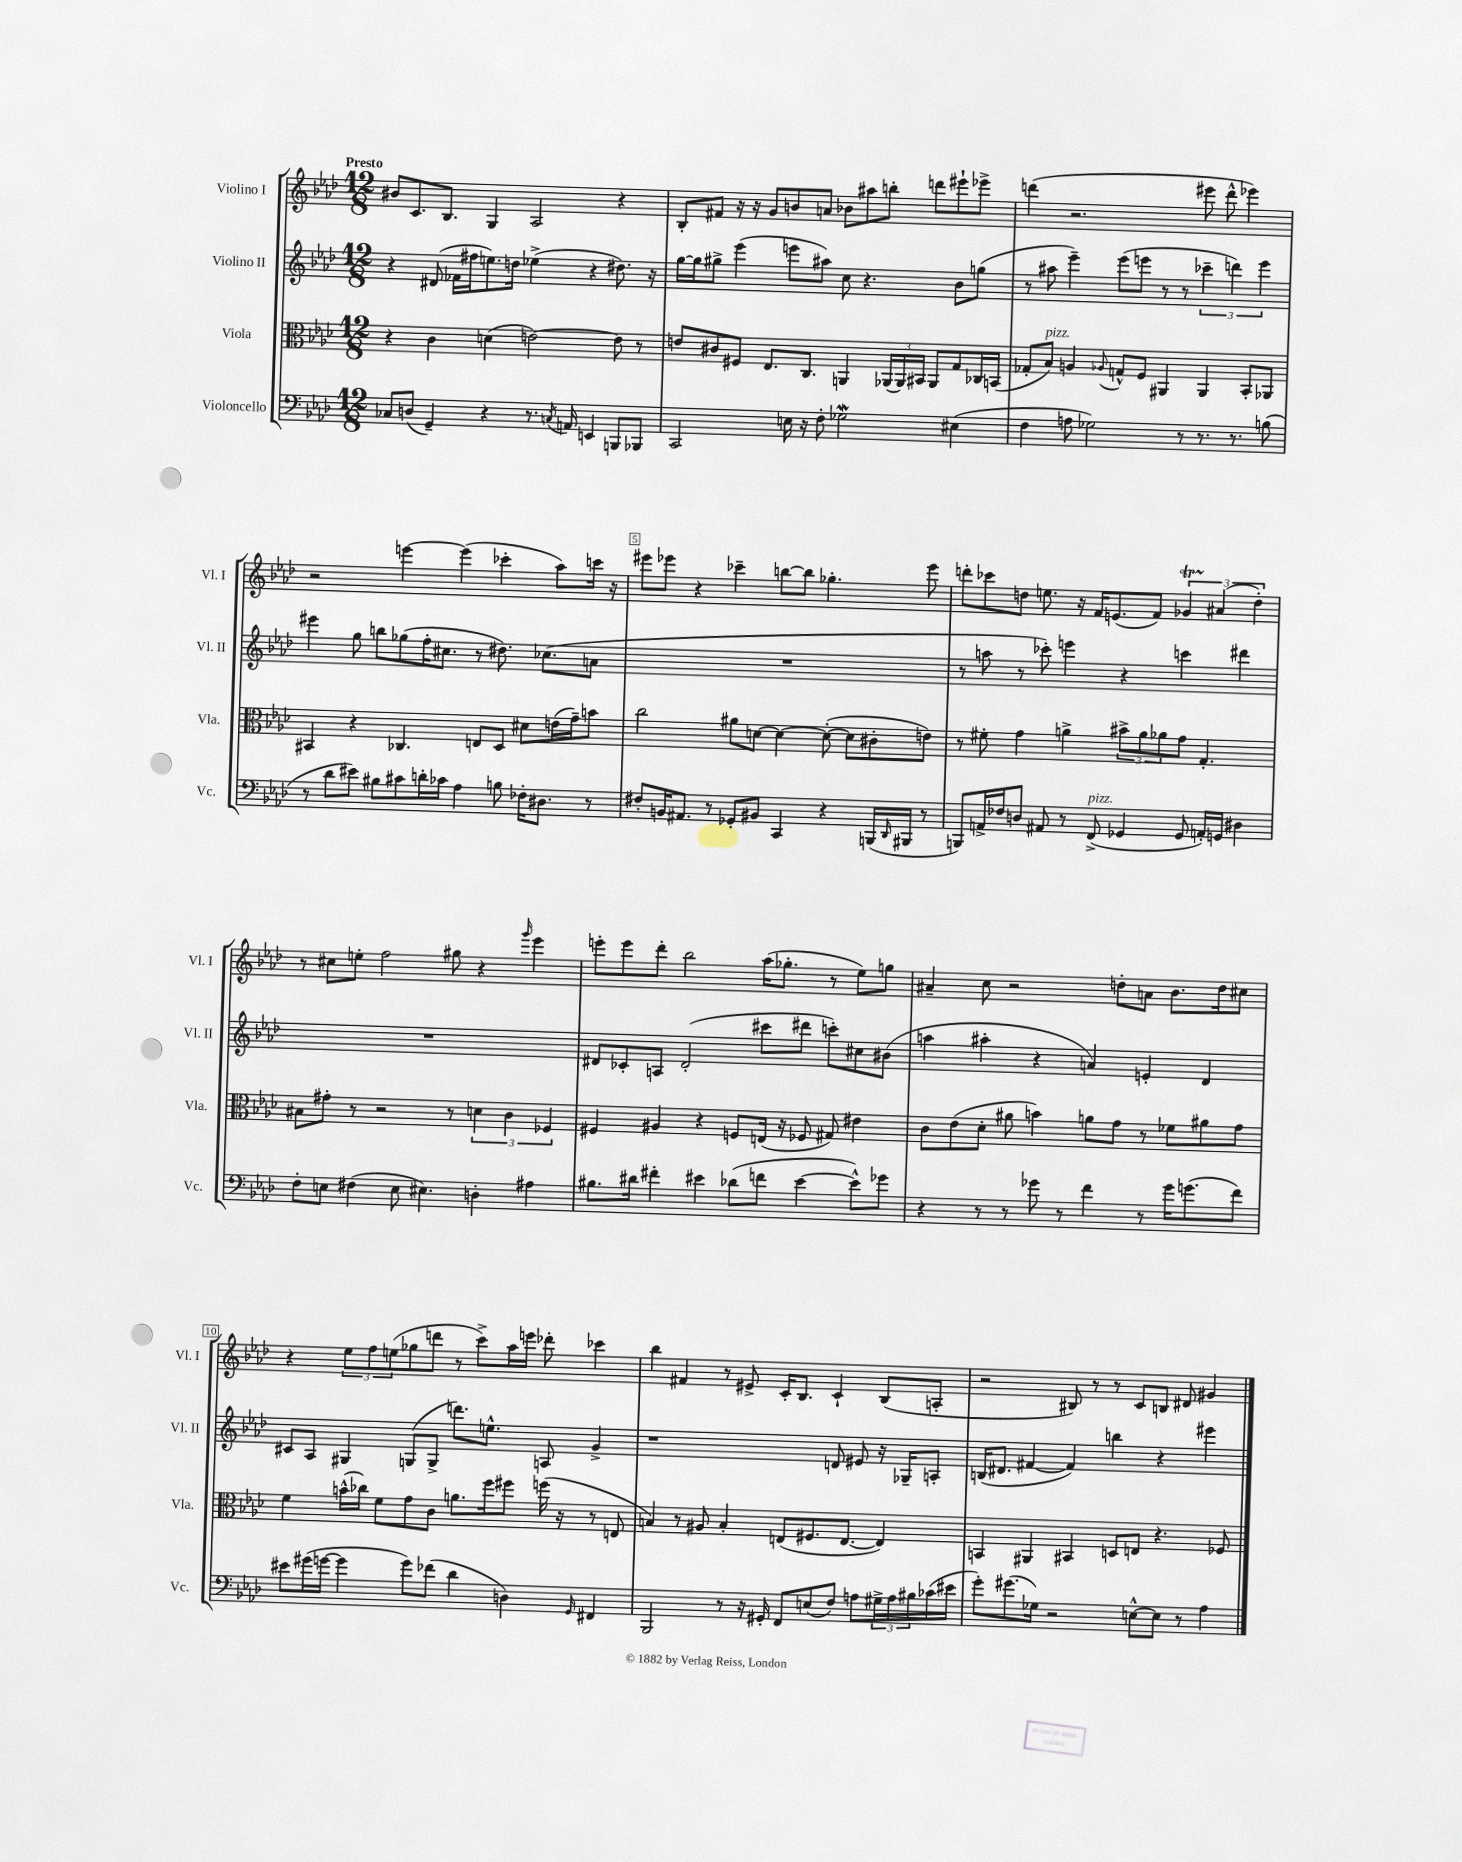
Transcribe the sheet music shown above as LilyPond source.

<<
\new StaffGroup <<
\new Staff = "s0" \with { instrumentName = "Violino I" shortInstrumentName = "Vl. I" } {
    \clef treble \key aes \major \numericTimeSignature \time 12/8 \tempo "Presto"
    bis'8 c'8. bes8. g4 aes2 r4 |
    bes8-. fis'8 r16 r16 g'8 b'8 a'8 bes'8 ais''8 b''8-. d'''8 eis'''8-! ees'''8-> |
    d'''4( r2. eis'''8 d'''8-^ ees'''4) |
    r2 e'''4~ e'''4( ces'''4-. aes''8) c'''16 r16 |
    eis'''8 ees'''8 r4 ces'''4-- b''8~ b''8 ges''4.-. ees'''8 |
    d'''8-. ces'''8 d''8 e''8. r16 f'16 e'8.( f'8) \tuplet 3/2 { ges'4\startTrillSpan ais'4\stopTrillSpan( d''4-.) } |
    r8 cis''8 e''8-. f''2 gis''8 r4 \grace { g'''16 } ees'''4 |
    e'''8-. e'''8 des'''8-. bes''2 aes''16( ges''8.-. r8 ees''8) g''8 |
    ais'4-- c''8 r2 d''8-. a'8 bes'8. d''16 cis''8 |
    r4 \tuplet 3/2 { ees''8 f''8 e''8( } ges''8 d'''8 r8 c'''8->) aes''16 e'''16 des'''8-. ces'''4 |
    bes''4 fis'4 r8 eis'8-> c'16-. bes8. c'4-! bes8( a8-. |
    r2 bis8) r8 r8 c'8 b8 dis'8 gis'4 \bar "|." |
}
\new Staff = "s1" \with { instrumentName = "Violino II" shortInstrumentName = "Vl. II" } {
    \clef treble \key aes \major \numericTimeSignature \time 12/8
    r4 dis'8( fes'16 fis''16 e''8.) d''16 ees''4->( r4 dis''8.) r16 |
    g''16~ g''16 gis''8-> ees'''4( e'''8 ais''8) c''8 r4. bes'8 g''8( |
    r8 ais''8 ees'''4--) ees'''8( e'''8 r8 r8 \tuplet 3/2 { ces'''4-- d'''4) e'''4 } |
    eis'''4 g''8 b''8 ges''8( f''16-. cis''8. r8 dis''8.) ces''8.( a'8 |
    R1. |
    r8 a''8 r8 ces'''8-.) e'''4 r4 c'''4 dis'''4 |
    R1. |
    dis'8 ces'8-. a8 dis'2-.( cis'''8 dis'''8 c'''8-.) cis''8 bis'8( |
    a''4 ais''4-. r4 a'4) e'4-. des'4 |
    cis'8 aes8 gis4 g8( g8-> d'''8.) e''8.-^ a8 g'4-> |
    r1 d'8 eis'8 r16 ges16-- a8-. |
    b16( dis'8. fis'4~ fis'4) b''4 r4 eis'''4 \bar "|." |
}
\new Staff = "s2" \with { instrumentName = "Viola" shortInstrumentName = "Vla." } {
    \clef alto \key aes \major \numericTimeSignature \time 12/8
    r4 c'4 d'4( e'2~) e'8 r8 |
    e'8 cis'8 fis8 ees8. c8. a,4 \tuplet 3/2 { aes,16( aes,16) bis,16 } aes,8 g8 ces16 b,16( |
    ges8-. bes8^\markup { \italic "pizz." }) a4 \appoggiatura { aes8 } g8-^ f8 ais,4 ais,4 bes,8-. aes,8 |
    bis,4 r4 ces4. e8 des8 dis'8 e'16( g'16--) b'8 |
    c''2 ais'8 d'8~ d'4~ d'8~-.( d'8 cis'8-. e'8) |
    r8 fis'8-. g'4 a'4-> \tuplet 3/2 { bis'8-> a'8 aes'8 } g'8 g4.-. |
    bis8 gis'8-. r8 r2 r8 \tuplet 3/2 { d'4 c'4 fes4 } |
    fis4 ais4 r4 f8 e16( r16 fes8 gis8) eis'4 |
    c'8 ees'8( des'8-. ais'8 b'4) a'8 g'8 r8 fes'8 ais'8 g'8 |
    f'4 b'16-^( ces''16) f'8 g'8 c'8 a'8. f''16 fis''8 f''16( r16 r8 e8 |
    b4) r8 ais8 b4-. e8( fis8. e8.~ e4) |
    b,4 ais,4 bis,4 d8 e8 r4. fes8 \bar "|." |
}
\new Staff = "s3" \with { instrumentName = "Violoncello" shortInstrumentName = "Vc." } {
    \clef bass \key aes \major \numericTimeSignature \time 12/8
    ces8 d8( g,4--) r4 r8. \acciaccatura { c8 } a,16 e,4 b,,8 bes,,8 |
    c,2 e16 r16 f8-. ges2\mordent eis4( |
    f4 a8 ges2) r8 r8. r8. b8( |
    r8 des'8 eis'8) bis8 cis'8 d'16-. ces'16 aes4 b8 fes16-. dis8. r8 |
    fis8-. b,16 ais,8. r8 ges,8-. bis,8 c,4 r4 b,,16( \grace { des,16 } bis,,16 r8 |
    b,,8) a,16-> fes16 d8 ais,8 r8 f,8->^\markup { \italic "pizz." }( ges,4 ges,8 a,16-.) g,16 dis4 |
    f8-. e8 fis4( e8 eis4.) d4-. ais4 |
    bis8. dis'16 fis'4-. eis'4 des'8( f'8 eis'4~ eis'8-^) ges'8 |
    r4 r8 r8 ges'8 r8 f'4 r8 ges'16 g'8.( f'8) |
    eis'8 gis'16( g'16~ g'4 g'8) fes'8( des'4 d4) \grace { g,16 } fis,4 |
    bes,,2 r8 r16 gis,16-. f,8 e8( f8) a8 \tuplet 3/2 { gis16-> a16 bis16 } ces'16( eis'16 |
    g'8-.) gis'8.( ges16) r2 e8~-^ e8 r8 aes4 \bar "|." |
}
>>
>>
\layout { \context { \Score \override BarNumber.break-visibility = ##(#f #t #t) barNumberVisibility = #(every-nth-bar-number-visible 5) \override BarNumber.stencil = #(make-stencil-boxer 0.1 0.3 ly:text-interface::print) } }
